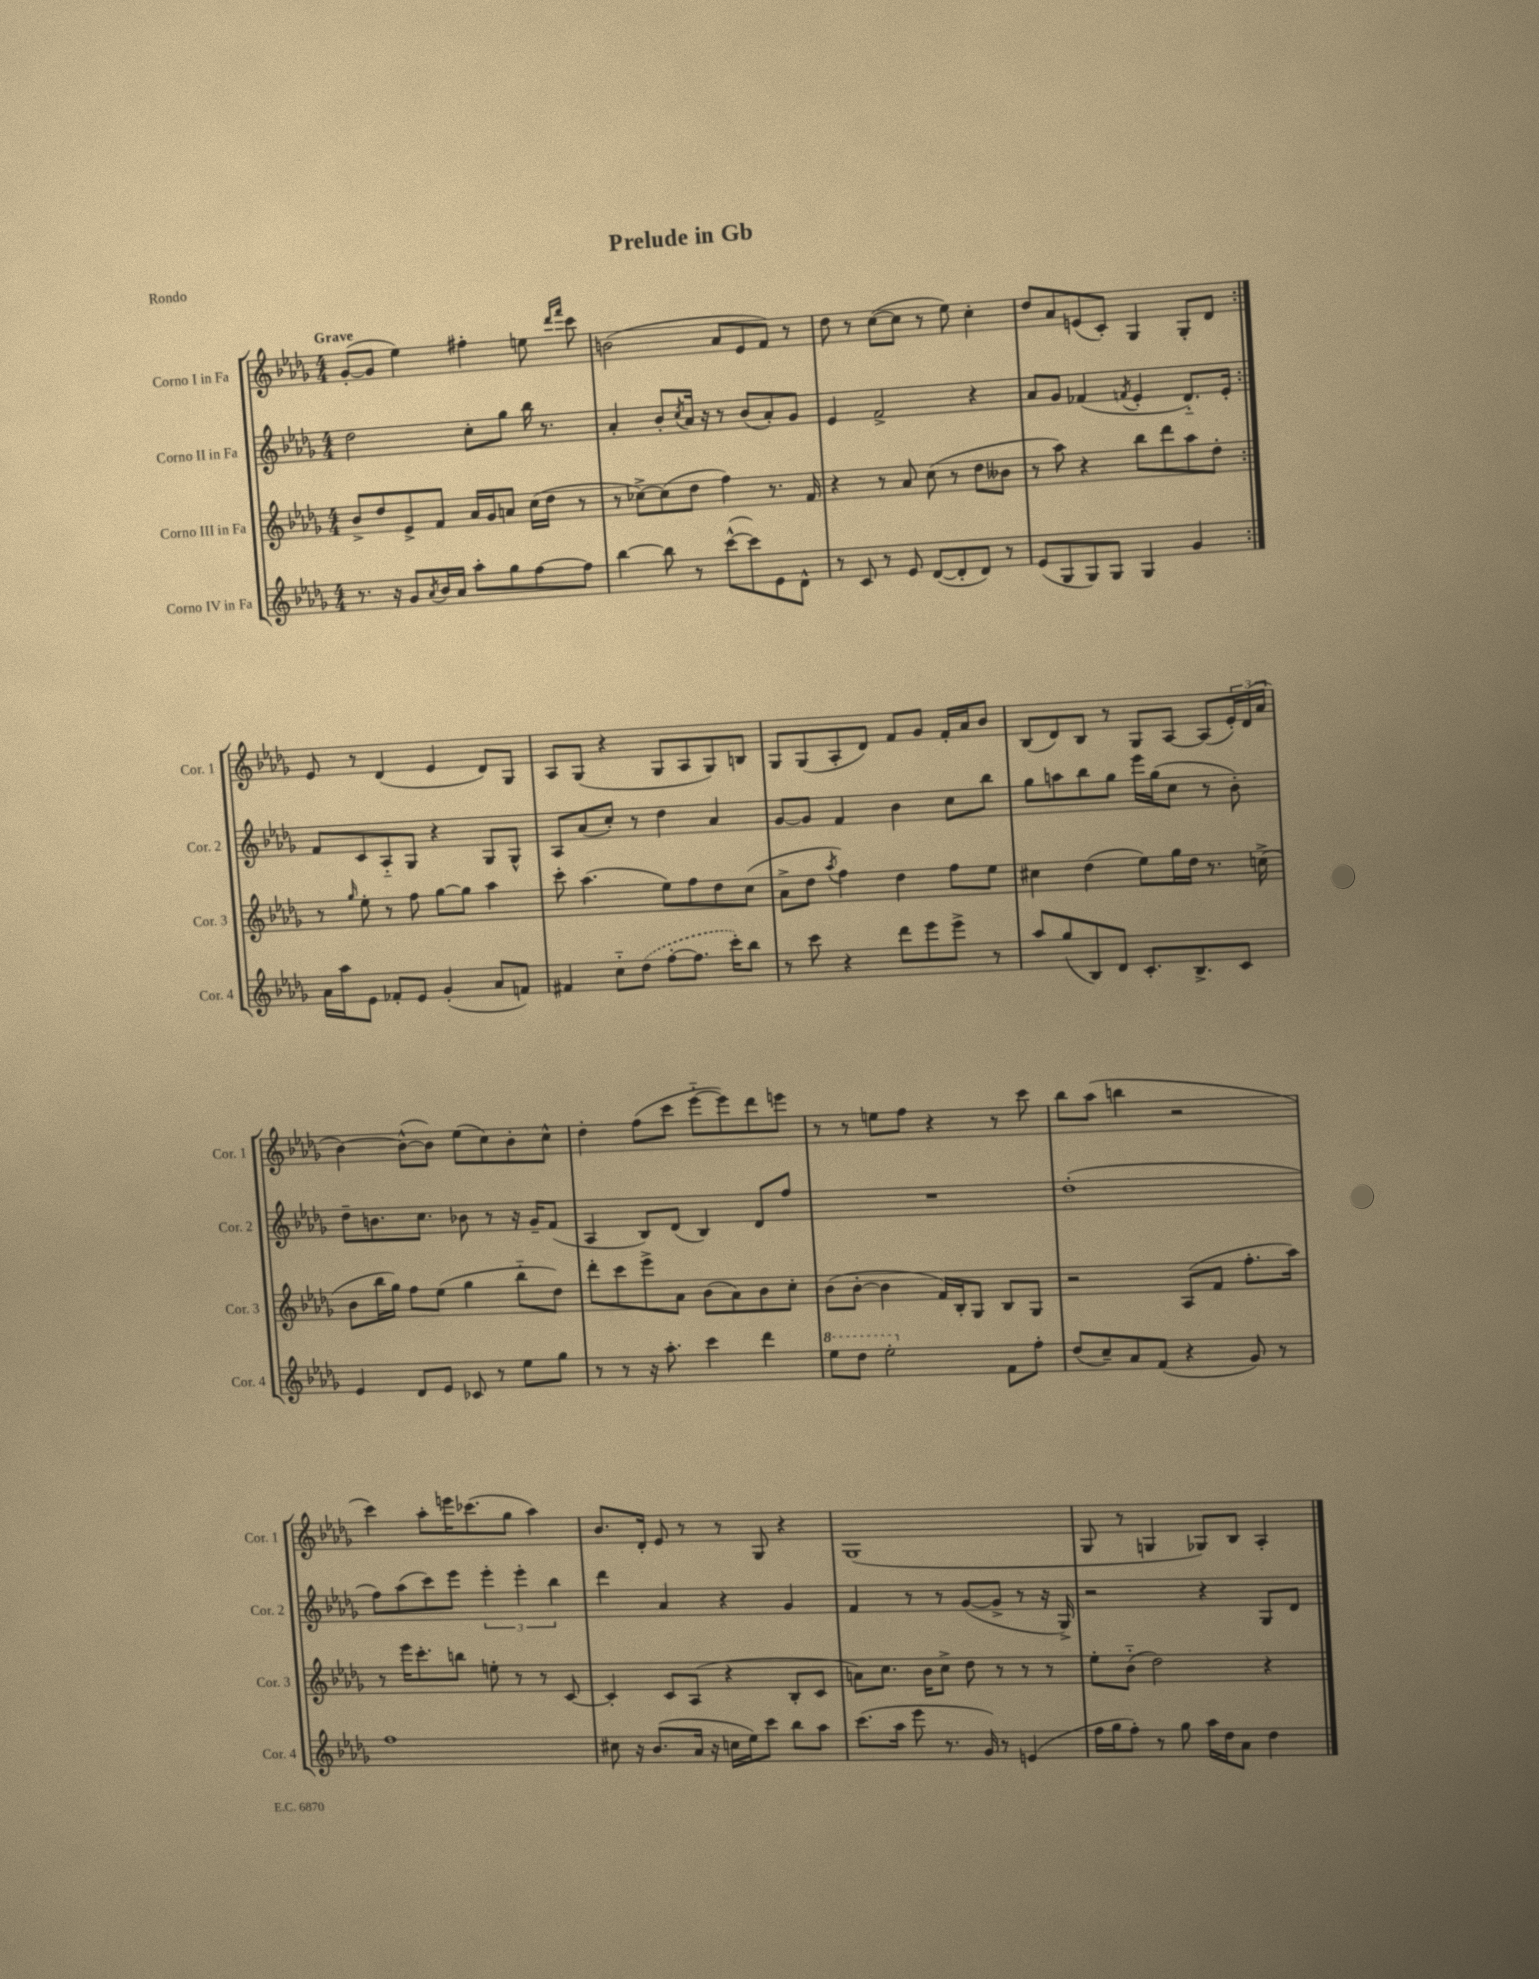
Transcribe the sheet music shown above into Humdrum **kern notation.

**kern	**kern	**kern	**kern
*part4	*part3	*part2	*part1
*staff4	*staff3	*staff2	*staff1
*I"Corno IV in Fa	*I"Corno III in Fa	*I"Corno II in Fa	*I"Corno I in Fa
*I'Cor. 4	*I'Cor. 3	*I'Cor. 2	*I'Cor. 1
*clefG2	*clefG2	*clefG2	*clefG2
*k[b-e-a-d-g-]	*k[b-e-a-d-g-]	*k[b-e-a-d-g-]	*k[b-e-a-d-g-]
*M4/4	*M4/4	*M4/4	*M4/4
=1	=1	=1	=1
!	!	!	!LO:TX:a:B:t=Grave
8.r	8b-^/L	2dd-\	([8g-'/L
.	8dd-/	.	8g-/J]
16r	.	.	.
8g-/L	8e-^/	.	4ee-\)
8qa-/	.	.	.
16b-/L	8f/J	.	.
16a-/JJ	.	.	.
8aa-'\L	16a-/LL	8cc'\L	4ff#X'\
.	16g-/J	.	.
8gg-\	8an/J	8gg-\J	.
[8ff\	(16cc\LL	16bb-\	8een\
.	16dd-\JJ	8.r	.
.	.	.	16qqddd-/LL
.	.	.	16qqfff/JJ
8ff\J]	8r	.	8ccc\
=2	=2	=2	=2
[4bb-\	8r	4a-'/	(2bn\
.	[8cc-X^\L)	.	.
8bb-\]	(8cc-\]	8b-'/L	.
.	.	8qcc/	.
8r	8dd-\J	16a-/Jk	.
.	.	16r	.
([8ccc^^\L	4ff\)	8r	8a-/L
8ccc\])	.	(8b-/L	8e-/
8e-\	8.r	8a-'/)	8f/J)
8d-^^\J	.	8g-/J	8r
.	16f/	.	.
=3	=3	=3	=3
8r	4r	4e-/	8dd-\
8c/	.	.	8r
8r	8r	2f^/	([8cc\L
8e-/	8a-/	.	8cc\J]
([8d-/L	(8cc\	.	8r
8d-'/]	8r	.	8ee-\)
8d-/J)	8dd-\L	4r	4cc'\
8r	8b--X\J	.	.
=4	=4	=4	=4
(8e-/L	8r	8a-/L	8dd-/L
8G-/	8aa-\)	8g-/J	8a-/
8G-/)	4r	(4f-X/	(8en/
8G-/J	.	.	8c'/J)
.	.	8qfn/	.
4G-/	8bb-\L	4e-'/	4G-/
.	8ddd-\	.	.
4g-/	8aa-\	8.d-/L)	8G-'/L
.	8dd-'\J	.	8d-/J
.	.	16e-'/Jk	.
!!LO:LB:g=z
=5:|!	=5:|!	=5:|!	=5:|!
16a-\LL	8r	8f/L	8e-/
16aa-\J	.	.	.
.	16qqgg-/	.	.
8e-\J	8ee-'\	8c/	8r
8f-X'/L	8r	8A-/	(4d-/
8e-/J	8ff\	8G-/J	.
(4g-'/	[8gg-\L	4r	4e-/
.	8gg-\J]	.	.
8a-/L	4aa-\	8G-/L	8d-/L)
8fn/J)	.	8G-^^/J	8G-/J
=6	=6	=6	=6
4f#X/	8ccc'\	8A-/L	8A-/L
.	(4.aa-\	(8a-/	(8G-/J
8cc\L	.	8cc'/J)	4r
(8dd-\J	.	8r	.
[8ff'\L	8ee-\L)	4dd-\	8G-/L
8.ff\J]	8ff\	.	8A-/
.	8dd-\	4a-/	8G-/)
16ccc'\KL)	.	.	.
8bb-\J	(8cc\J	.	8Bn/J
=7	=7	=7	=7
8r	8a-^\L	[8g-/L	8G-/L
8ccc\	8dd-\J	8g-/J]	(8G-/
.	8qaa-/	.	.
4r	4ff\)	4f/	8A-'/
.	.	.	8d-/J)
8ddd-\L	4dd-\	4b-\	8f/L
8eee-\	.	.	8g-/J
8eee-^\J	8ff\L	8cc\L	16f'/LL
.	.	.	16a-/J
8r	8ee-\J	8bb-\J	8b-/J
=8	=8	=8	=8
8aa-/L	4cc#X\	8gg-\L	(8B-/L
(8gg-/	.	8aan\	8d-/)
8B-/)	(4dd-\	8bb-\	8B-/J
8d-/J	.	8gg-\J	8r
8.c'/L	8ee-\L)	16eee-\LL	8G-/L
.	.	(16gg-\J	.
.	16gg-\L	8cc\J	[8A-/J
8.B-^/	16dd-\JJ	.	.
.	8.r	8r	(8A-/L]
8c/J	.	8b-'\)	24e-'/L)
.	.	.	(24d-/
.	(16ccn^\	.	.
.	.	.	24a-/JJ
!!LO:LB:g=z
=9	=9	=9	=9
4e-/	8b-\L	8dd-~\L	[4b-\)
.	16bb-\L	8.bn\	.
.	16gg-\JJ)	.	.
8d-/L	8ff\L	.	(8b-^^\L_
.	.	8.cc\J	.
8e-/J	(8ee-\J	.	8b-\J])
8c-X/	4gg-\	8b-X\	(8ee-\L
8r	.	8r	8cc\)
8ee-\L	8bb-\L	16r	8b-'\
.	.	16g-~/KL	.
8gg-\J	8dd-\J)	(8f/J	8cc^^\J
=10	=10	=10	=10
8r	8ddd-'\L	4A-/	4dd-'\
8r	8ccc\	.	.
16r	8eee-^\	8B-/L)	(8ff\L
8.aa-'\	.	.	.
.	8a-\J	(8d-/J	8ccc\J
4ccc\	(8b-\L	4B-/)	[8eee-\L
.	8a-\)	.	8eee-\])
4ddd-\	8b-\	8d-/L	8ddd-\
.	8cc'\J	8ff/J	8eeen\J
=11	=11	=11	=11
*8va	*	*	*
8eee-\L	(8b-\L	1r	8r
8ddd-\J	[8b-'\J	.	8r
2eee-'\	4b-\]	.	8een\L
.	.	.	8ff\J
.	16f/LL)	.	4r
.	16B-'/J	.	.
.	8G-/J	.	.
*X8va	*	*	*
8f\L	8B-/L	.	8r
8ff'\J	8G-/J	.	8ccc\
=12	=12	=12	=12
(8dd-/L	2r	(1dd-'	8bb-\L
8cc~/)	.	.	(8aa-\J
8a-/	.	.	4bbn\
(8f/J	.	.	.
4r	(8A-/L	.	2r
.	8f/J	.	.
8g-/)	8.ff'\L	.	.
8r	.	.	.
.	16aa-\Jk)	.	.
!!LO:LB:g=z
=13	=13	=13	=13
1ff	8r	8ff\L)	4ccc\)
.	16eee-\KL	(8aa-\	.
.	8.ccc'\	.	.
.	.	8ccc\)	8aa-'\L
.	8bbn\J	8eee-\J	16eeen\K
.	.	.	(8.ccc-X\
.	8een'\	6eee-'\	.
.	8r	.	8gg-\J
.	.	6eee-'\	.
.	8r	.	4aa-\)
.	.	6bb-\	.
.	[8c/	.	.
=14	=14	=14	=14
8cc#X\	4c'/]	4ddd-\	8.b-/L
16r	.	.	.
(8.b-/L	.	.	16d-'/Jk
.	8c/L	4a-/	8e-/
16a-/Jk	(8A-/J	.	8r
16r	.	.	.
16ccn\LL	4r	4r	8r
16ee-\J)	.	.	.
8ccc\J	.	.	8G-/
8bb-\L	8B-'/L	4g-/	4r
8aa-\J	8c/J	.	.
=15	=15	=15	=15
(8.ccc\L	8an\L)	4f/	(1G-
.	8.cc\J	.	.
16aa-\Jk	.	.	.
8eee-\	.	8r	.
.	16b-\KL	.	.
8.r	8cc^\J	8r	.
.	8dd-\	([8g-/L	.
16g-/)	.	.	.
8r	8r	8g-^/J]	.
(4en/	8r	8r	.
.	8r	16r	.
.	.	16G-^/)	.
=16	=16	=16	=16
16ff\LL	8ee-'\L	2r	8G-/
16gg-\J	.	.	.
8ff'\J)	(8b-\J	.	8r
8r	2dd-\)	.	4Gn/
8gg-\	.	.	.
16aa-\LL	.	4r	8G-X/L)
16dd-\J	.	.	.
8a-\J	.	.	8B-/J
4dd-\	4r	8G-/L	4A-'/
.	.	8d-/J	.
==	==	==	==
*-	*-	*-	*-
